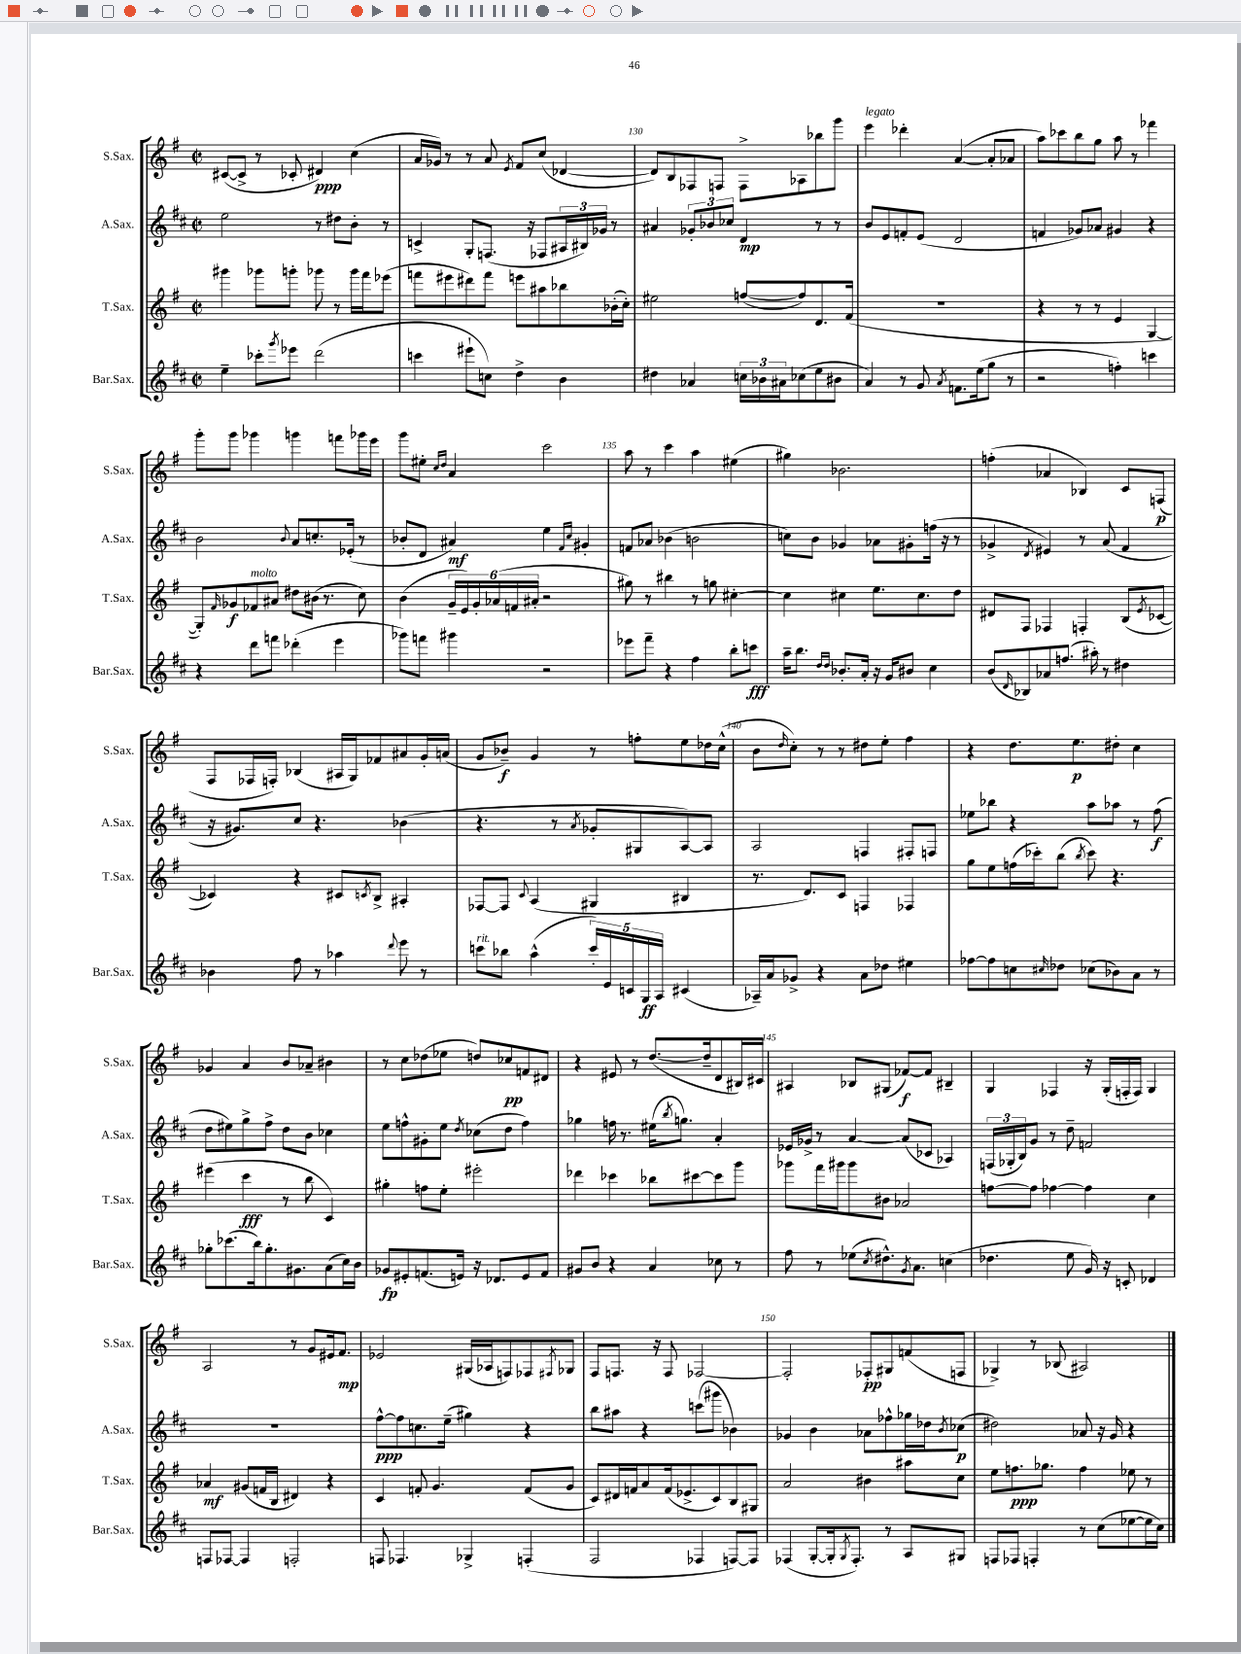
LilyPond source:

<<
\new StaffGroup <<
\new Staff = "s0" \with { instrumentName = "S.Sax." shortInstrumentName = "S.Sax." } {
    \clef treble \key g \major \defaultTimeSignature \time 2/2
    cis'8~( cis'8-> r8 ces'8-. dis'4\ppp) c''4( |
    a'16 ges'16) r8 r8 a'8 \acciaccatura { e'8 } fis'8 c''8( des'4~ |
    des'8) b8 fes8 f8 f8-> aes8 bes''8 g'''8 |
    e'''4^\markup { \italic "legato" } des'''4-. a'4~( a'8-. aes'8 |
    a''8) ces'''8 b''8 g''8 a''8 r8 fes'''4 |
    g'''8-. g'''8 ges'''4 g'''4 f'''8 ges'''16 e'''16 |
    g'''8 eis''8-. \grace { c''16 d''16 } a'4 c'''2 |
    a''8 r8 c'''4 a''4 eis''4( |
    gis''4) bes'2. |
    f''4-.( aes'4 bes4) c'8 f8\p( |
    fis8 fes16 f16-.) bes4( ais16 g16) fes'8 ais'8 g'16-. a'16( |
    g'8 bes'8--\f) g'4 r8 f''8-. e''8 des''16 c''16-^( |
    b'8 \grace { d''16 } c''8-.) r8 r8 dis''8 e''8-. fis''4 |
    r4 d''8. e''8.\p dis''8-. c''4 |
    ges'4 a'4 b'8 aes'8-- bis'4 |
    r8 c''8 des''8( ees''8 d''8) ces''8\pp f'8 dis'8 |
    r4 eis'8 r8 d''8.~( d''16-- d'8 bis16) cis'16 |
    ais4 bes8 gis8( fes'8~\f) fes'8 bis4-- |
    g4 fes4 r16 g16-.( f16-. f16) g4 |
    a2 r8 g'8 eis'16 fis'8.\mp |
    ees'2 gis16( aes16 f8) fes8 \acciaccatura { fis8 } ges8 |
    fis8 f8. r16 f8 fes2~ |
    fes2-. fes8-.\pp gis8 f'8( f8 |
    ges4->) r8 bes8( ais2) \bar "|." |
}
\new Staff = "s1" \with { instrumentName = "A.Sax." shortInstrumentName = "A.Sax." } {
    \clef treble \key d \major \defaultTimeSignature \time 2/2
    e''2 r8 dis''8 b'8-. r8 |
    c'4-> g8-. f8.( r16 fes8 \tuplet 3/2 { ais16 bis16) ges'16 } r8 |
    ais'4 \tuplet 3/2 { ges'8-. bes'8 ces''8 } d'4\mp r8 r8 |
    b'8 e'8 f'8-. e'8( d'2 |
    f'4 ges'8) aes'8 gis'4 r4 |
    b'2 \appoggiatura { b'8 } a'8 c''8.-. ees'16-.( r8 |
    bes'8-. d'8 ais'4\mf) e''4 \grace { fis'16 cis''16 } gis'4-. |
    f'8 aes'8 bes'4( b'2 |
    c''8) b'8 ges'4 aes'8 gis'8-. f''16( r16 r8 |
    ges'4-> \acciaccatura { d'8 } eis'4) r8 a'8( fis'4 |
    r16 gis'8.) cis''8 r4. bes'4( |
    r4. r8 \acciaccatura { a'8 } ges'8-. gis8 a8~) a8 |
    a2 f4 fis8-. f8 |
    ees''8 bes''8 r4 a''8 aes''8 r8 fis''8\f( |
    d''8 eis''8) g''8-> fis''8-> d''8 b'8 ces''4 |
    e''8 f''8-^ gis'8-. e''8 \acciaccatura { d''8 } ces''8( d''8 f''4) |
    ges''4 f''16 r8. eis''16( \acciaccatura { b''8 } g''8.) a'4-. |
    ees'16 ges'16-> r8 a'4~ a'8( ces'8 aes4) |
    \tuplet 3/2 { f16( ges16-. b16) } g'8 r8 d''8-- f'2 |
    R1 |
    fis''8~-^\ppp fis''8 c''8. e''16--( gis''4) r4 |
    b''8 ais''8 r4 c'''8( gis'''8 bes'4) |
    ges'4 b'4 aes'8 fes''8-^ ges''16 des''16 \acciaccatura { b'8 } ces''8\p( |
    dis''2) aes'8 r16 g'16 r4 \bar "|." |
}
\new Staff = "s2" \with { instrumentName = "T.Sax." shortInstrumentName = "T.Sax." } {
    \clef treble \key g \major \defaultTimeSignature \time 2/2
    gis'''4 ges'''8 g'''8-. ges'''8 r8 ges'''16 fis'''16 ees'''8( |
    f'''8 eis'''8 dis'''8) f'''8 e'''8 ais''8 bes''8 bes'16-.( c''16-.) |
    eis''2 f''8~( f''8) d'8. fis'16( |
    R1 |
    r4 r8 r8 e'4 g4~ |
    g8-.) \grace { fis'16 } ges'8\f fes'8^\markup { \italic "molto" } ais'8 dis''8 bis'16( r8. c''8) |
    b'4( \tuplet 6/4 { g'16-- e'16) g'16-. aes'16( f'16 ais'16-. } r2 |
    gis''8) r8 bis''4 r8 g''8 cis''4~-. |
    cis''4 cis''4 e''8. cis''8. d''8 |
    dis'8 fis8 fes4 f4-. b8( \acciaccatura { e'8 } ces'8~ |
    ces'4) r4 cis'8 \acciaccatura { c'8 } b8-> ais4-. |
    fes8~ fes8 \appoggiatura { c'8 } a4( gis4 bis4 |
    r8. d'8.) c'8 f4 fes4 |
    g''8 e''8 f''16( ces'''16-.) b''8( \acciaccatura { b''8 } ces'''8) r4. |
    eis'''4( c'''4\fff r8 b''8 c'4) |
    gis''4-. f''8 e''8-. eis'''2-. |
    des'''4 ces'''4 bes''8 cis'''8~ cis'''8 g'''8 |
    ges'''8 fis'''16 gis'''16 gis'''8 bis'8 aes'2 |
    f''8~ f''8 fes''4~ fes''4 c''4 |
    aes'4\mf gis'8( f'16 b16 dis'4) r4 |
    c'4 f'8-. g'4. f'8( g'8 |
    c'8) dis'16 f'16 a'8 f'16( ees'8.-> c'8) b8 gis8 |
    a'2 bis'4 ais''8 c''8 |
    e''8 f''8.\ppp ges''8. f''4 ees''8 r8 \bar "|." |
}
\new Staff = "s3" \with { instrumentName = "Bar.Sax." shortInstrumentName = "Bar.Sax." } {
    \clef treble \key d \major \defaultTimeSignature \time 2/2
    e''4-- ces'''8-. \acciaccatura { g'''8 } ees'''8 d'''2( |
    c'''4 eis'''8-! c''8) d''4-> b'4 |
    dis''4 aes'4 \tuplet 3/2 { c''16 bes'16 ais'16 } ces''8( e''8 bis'8 |
    a'4) r8 g'8 \acciaccatura { a'8 } f'8. e''16( g''8 r8 |
    r2 f''4-.) c'''4 |
    r4 d'''8 f'''8 des'''4-.( e'''4 |
    ges'''8) f'''8 gis'''4 r2 |
    ees'''8 fis'''8-- r4 fis''4 b''8-. c'''8\fff |
    a''16-- b''8. \grace { d''16 d''16 } bes'8.-. a'16-. r16 g'16 bis'8 cis''4 |
    b'8( \grace { d'16 } bes8) aes'8 f''8.( ais''16-.) r8 dis''4 |
    bes'4 fis''8 r8 aes''4 \appoggiatura { d'''8 } e'''8 r8 |
    c'''8^\markup { \italic "rit." } bes''8 a''4-^( \tuplet 5/4 { c'''16-.) e'16 c'16 g16\ff a16 } cis'4( |
    aes16--) a'16 ges'8-> r4 a'8 des''8 eis''4 |
    fes''8~ fes''8 c''8 \grace { cis''16 } des''8 ces''8( bes'8) a'8 r8 |
    ges''8-. ces'''8.( b''16) ges''8.-. gis'8. a'8( cis''16) b'16 |
    ges'8\fp eis'8-. f'8.( e'16) r16 des'8. e'8 f'8 |
    gis'8 b'8 r4 a'4 ces''8 r8 |
    fis''8 r8 ees''8( \acciaccatura { cis''8 } dis''8.-^) \acciaccatura { g'8 } a'8. c''4( |
    des''4. e''8 g'16) r16 c'8-. des'4 |
    f8 fes8~ fes4 f2-. |
    f8 fes4. ges4-> f4-.( |
    fis2 fes4 f8~) f8 |
    fes4( g8~-. g16-. \acciaccatura { g8 } fes8.-.) r8 a8 gis8 |
    f8 fes8 f4-. r8 cis''8( ees''8~ ees''16 cis''16) \bar "|." |
}
>>
>>
\layout { \context { \Score currentBarNumber = #128 \override BarNumber.break-visibility = ##(#f #t #t) barNumberVisibility = #(every-nth-bar-number-visible 5) } }
